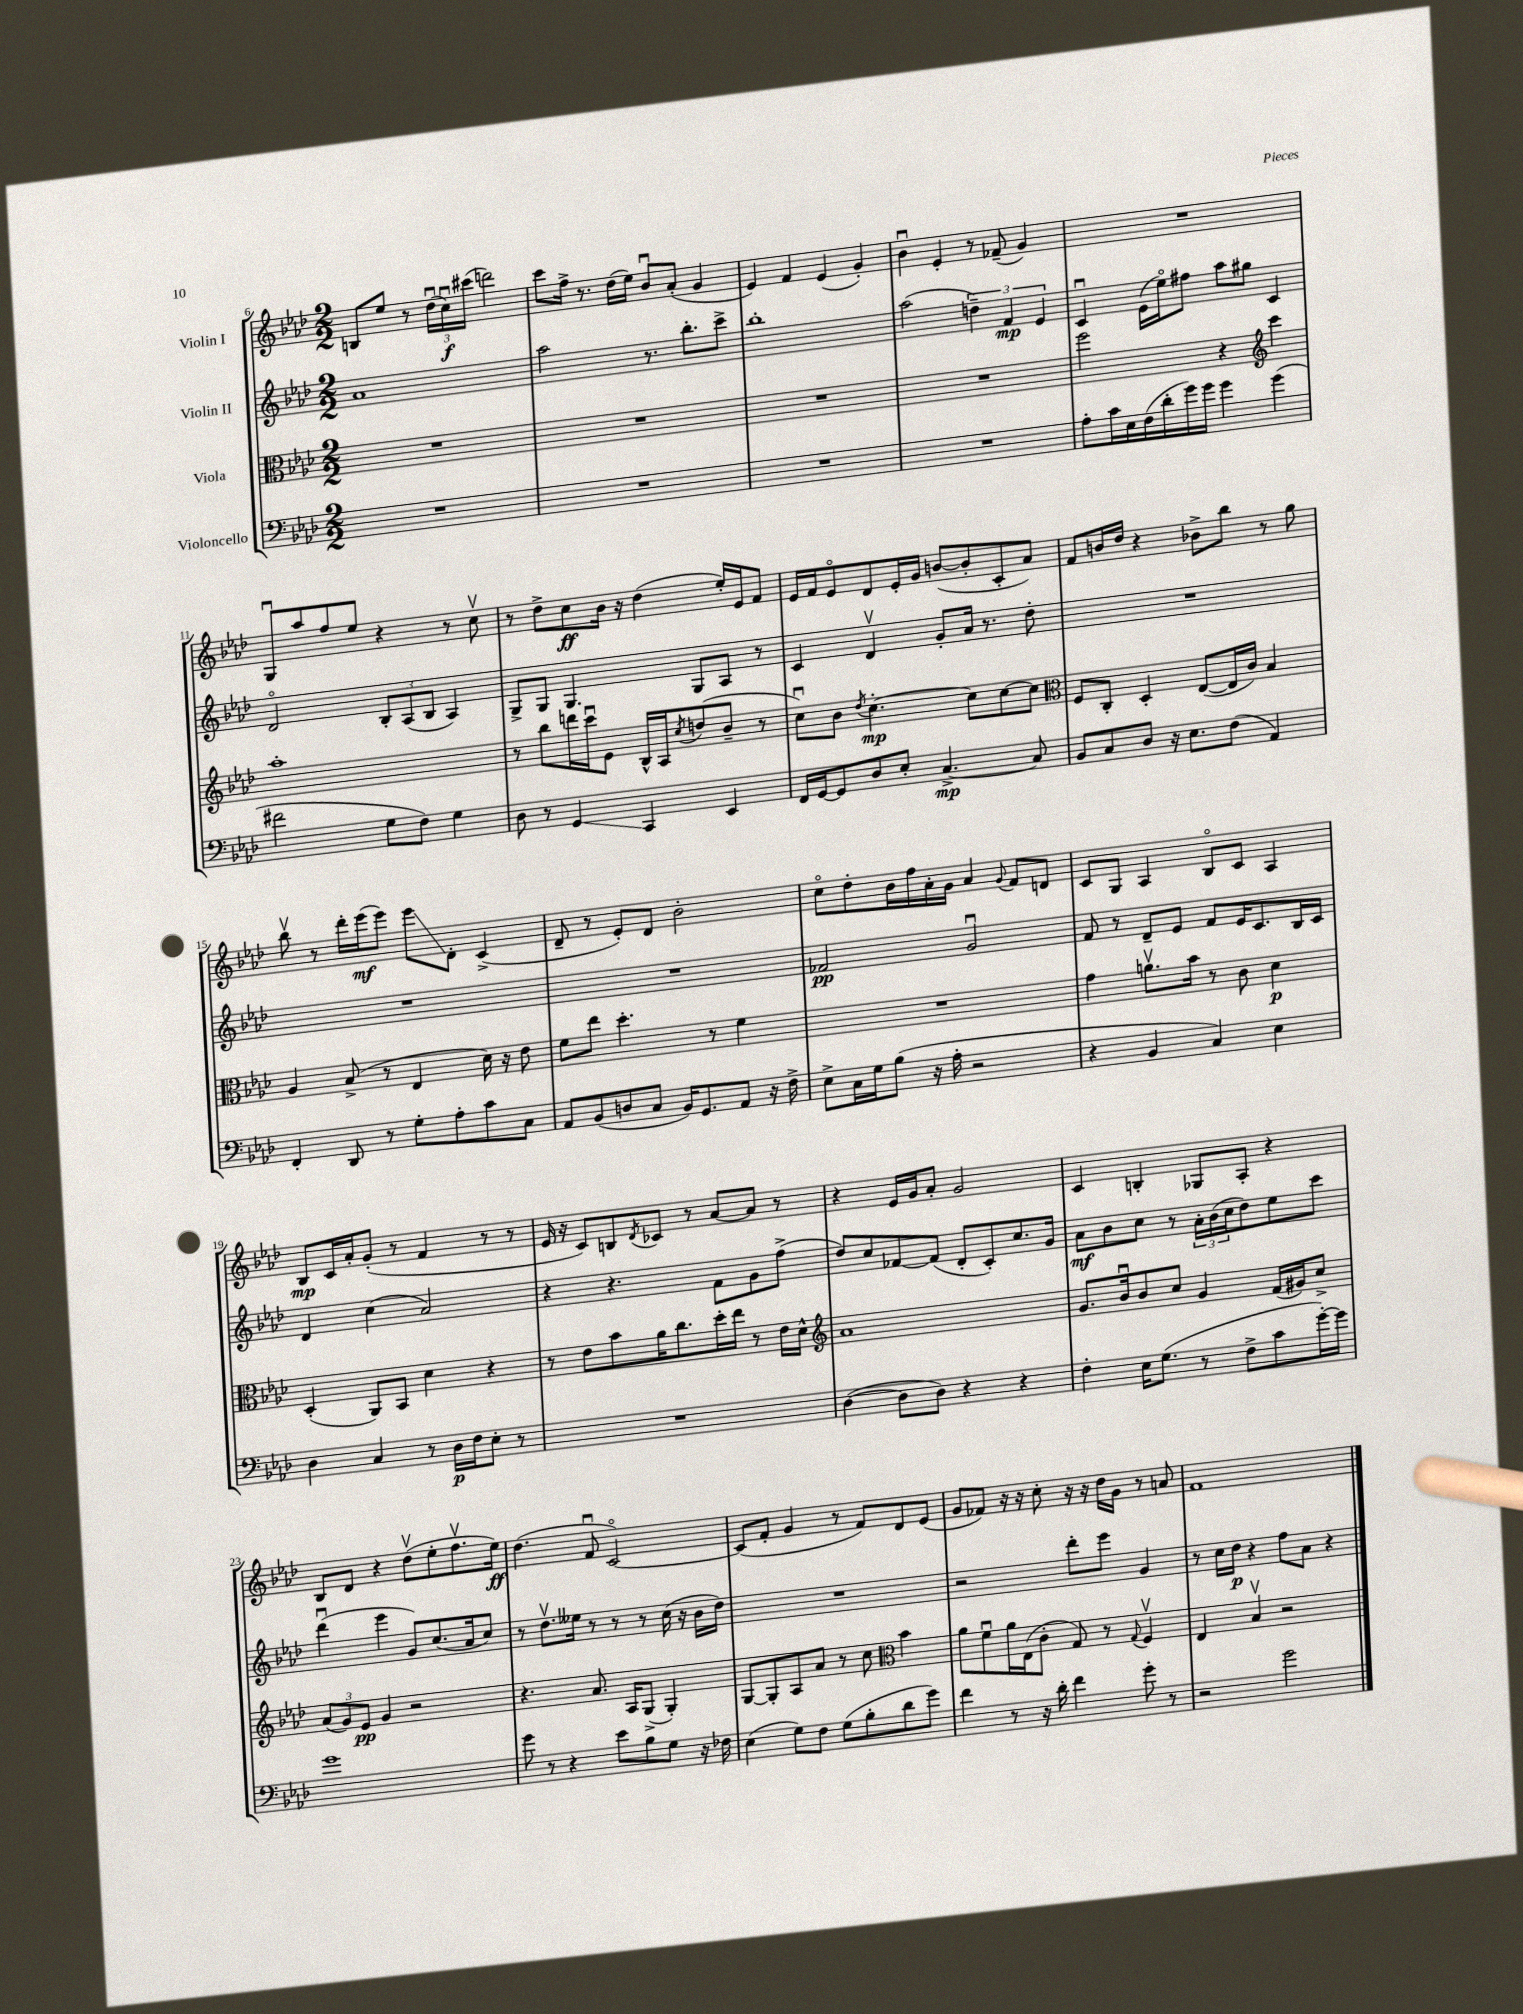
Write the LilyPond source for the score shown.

<<
\new StaffGroup <<
\new Staff = "s0" \with { instrumentName = "Violin I" } {
    \clef treble \key aes \major \numericTimeSignature \time 2/2
    b8 ees''8 r8 \tuplet 3/2 { des''16\downbow( c''16\downbow\f) cis'''16( } d'''2) |
    c'''8 f''16-> r8. des''16( ees''16) bes'8\downbow aes'8-.( g'4 |
    ees'4) f'4 ees'4( g'4-.) |
    bes'4\downbow ees'4-. r8 fes'8--( g'4) |
    R1 |
    g8\downbow aes''8 f''8 ees''8 r4 r8 c''8\upbow |
    r8 des''8-> c''8\ff bes'16 r16 des''4( ees''16-.) ees'16 f'8 |
    ees'16 f'16 ees'8\flageolet des'8 ees'16-. g'16 b'8~( b'8-. c'8-. aes'8) |
    f'8 b'16 des''16 r4 bes'8-> bes''8 r8 g''8 |
    bes''8\upbow r8 des'''16-. ees'''16\mf( ees'''8) ees'''8\glissando des'8-. c'4->( |
    des'8-- r8 ees'8-.) des'8 bes'2-. |
    c''8\flageolet des''8-. bes'16 f''16 aes'16-. g'16 aes'4 \appoggiatura { g'8 } f'8 d'8 |
    c'8 g8 aes4 bes8\flageolet c'8 aes4 |
    bes8\mp c'16 aes'16-. g'8-.( r8 f'4 r8 r8 |
    ees'16 r16 c'8) b8 \acciaccatura { des'8 } ces'8 r8 aes'8~ aes'8 r8 |
    r4 ees'16 g'16 aes'8-. g'2 |
    c'4 b4-. ges8 aes8-. r4 |
    bes8 des'8 r4 des''8\upbow( ees''8-. f''8.\upbow ees''16\ff) |
    des''4.( f'8\downbow c'2~\flageolet) |
    c'8( f'8-. g'4 r8 f'8) des'8 ees'8( |
    g'8 fes'8) r16 r16 c''8-. r16 r16 des''16 g'16 r8 a'8 |
    f'1 \bar "|." |
}
\new Staff = "s1" \with { instrumentName = "Violin II" } {
    \clef treble \key aes \major \numericTimeSignature \time 2/2
    aes'1 |
    aes''2 r8. bes''8.-. c'''8-> |
    bes''1-. |
    aes''2( \tuplet 3/2 { d''4--) f'4\mp ees'4 } |
    c'4\downbow ees'16( ees''16\flageolet) fis''8 aes''8 gis''8 c'4 |
    des'2\flageolet \tuplet 3/2 { bes8-. aes8( bes8 } aes4) |
    g8-> g8 g4. g8 aes8 r8 |
    c'4 des'4\upbow g'8-. aes'16 r8. des''8-. |
    R1 |
    R1 |
    R1 |
    fes'2\pp g'2\downbow |
    f'8 r8 des'8-- ees'8 f'8 ees'16 c'8. bes16 c'16 |
    des'4 c''4( aes'2) |
    r4 r4. f'8 g'8 f''8->( |
    des''8) c''8 fes'8~ fes'8( des'8-. c'8-.) c''8. g'16 |
    aes'8\mf bes'8 c''8 r8 \tuplet 3/2 { aes'16-. bes'16( c''16 } des''8) ees''8 c'''8 |
    des'''4\downbow( ees'''4 g'8) c''8.( aes'16 c''8) |
    r8 des''8.\upbow eeses''16 r8 r8 r8 c''16( r16 bes'16 des''16) |
    R1 |
    r2 des'''8-. ees'''8 g'4 |
    r8 c''16 des''16\p r4 f''8 aes'8 r4 \bar "|." |
}
\new Staff = "s2" \with { instrumentName = "Viola" } {
    \clef alto \key aes \major \numericTimeSignature \time 2/2
    R1 |
    R1 |
    R1 |
    R1 |
    f''2 r4 \clef treble c'''4 |
    aes''1-. |
    r8 bes''8 d'''16 c'''16\downbow ees'8 bes16-^ aes16 \acciaccatura { c''8 } d''8( bes'8-- r8 |
    c''8\downbow) bes'8 \acciaccatura { des''8 } c''4.~-.\mp c''8 c''8~ c''8 |
    \clef alto f8 c8-. des4-. ees8~( ees16 c'16) bes4 |
    aes4 bes8->( r8 ees4 des'16) r16 ees'8 |
    f'8 ees''8 des''4.-. r8 f'4 |
    R1 |
    g'4 a'8.\upbow bes'16 r8 c'8 des'4\p |
    des4-.( aes,8) bes,8 des'4 r4 |
    r8 ees'8 bes'8 aes'16 c''8. des''16-. ees''16 r8 ees'16 des'16-^ |
    \clef treble aes'1 |
    g'8. bes'16\downbow bes'8 c''8 g'4 f'16( gis'16) c''8-> |
    \tuplet 3/2 { aes'8( g'8) ees'8\pp } g'4 r2 |
    r4. aes'8. aes16 g8->( g4-.) |
    g8~ g8-. aes8 aes'8 r8 c''8 \clef alto bes'4 |
    aes'8 f'8\downbow aes'16 ees16( c'8-. g8) r8 \appoggiatura { g8 } f4\upbow |
    ees4 bes4\upbow r2 \bar "|." |
}
\new Staff = "s3" \with { instrumentName = "Violoncello" } {
    \clef bass \key aes \major \numericTimeSignature \time 2/2
    R1 |
    R1 |
    R1 |
    R1 |
    aes8-. c'16 ees16 f16( des'16-. g'16) g'16 g'4 g'4( |
    fis'2 g8 f8) g4 |
    des8 r8 g,4\glissando c,4 ees,4 |
    f,16 g,16~ g,8 des8 ees8-. c4.~->\mp c8 |
    bes,8 c8 des8 r16 ees8. f8( aes,4) |
    f,4-. des,8 r8 g8-. aes8-. c'8 c8 |
    aes,8 bes,8( d8 c8 bes,16) g,8. aes,8 r16 f16-> |
    ees8-> c16 g16 bes8( r16 aes16-. r2 |
    r4 bes,4 c4) ees4 |
    des4 c4 r8 des16\p f16 ees8-. r8 |
    R1 |
    des4~( des8 des8) r4 r4 |
    f4-. ees16 g8.( r8 f8-> c'8 g'16~-.) g'16 |
    g'1 |
    g'8 r8 r4 ees'8 bes8 g8 r16 fes16 |
    ees4( g8) f8 g8( bes8-. des'8 g'8) |
    f'4 r8 r16 des'16-. f'4 g'8-. r8 |
    r2 g'2 \bar "|." |
}
>>
>>
\layout { \context { \Score currentBarNumber = #6 } }
